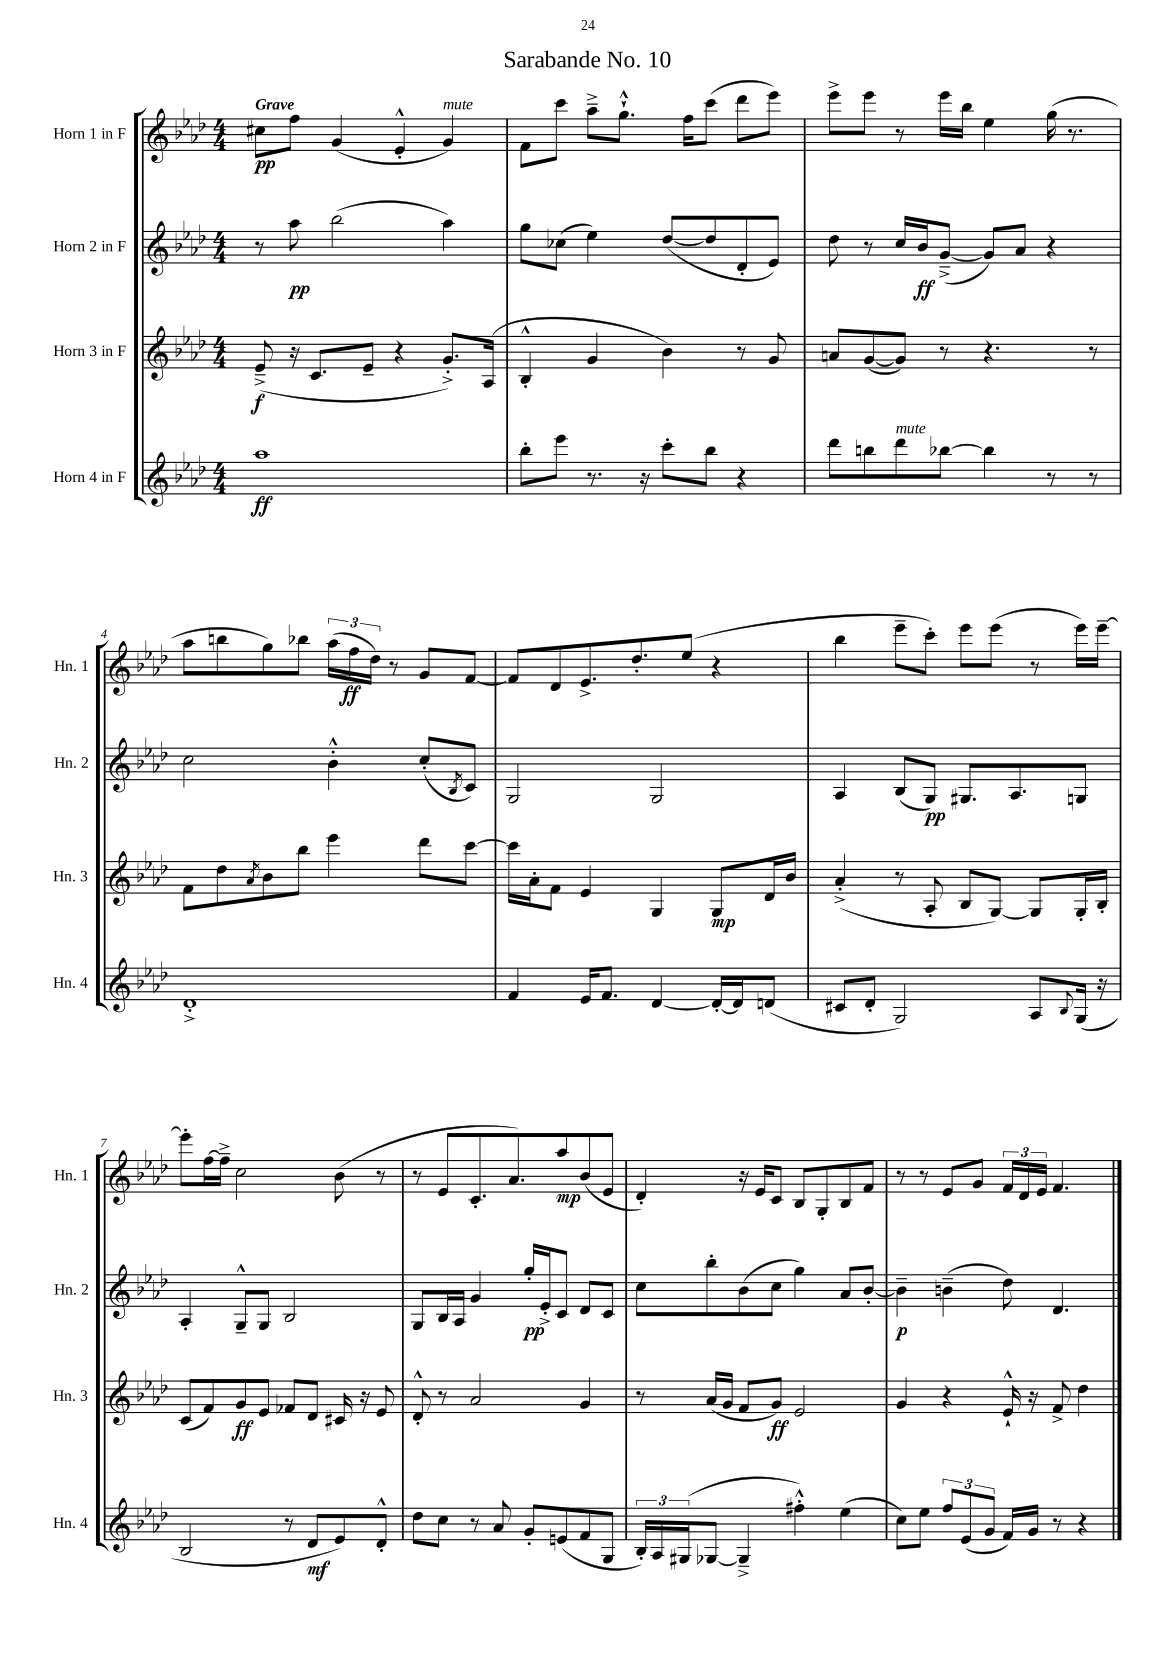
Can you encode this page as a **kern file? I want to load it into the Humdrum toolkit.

**kern	**kern	**kern	**kern
*staff4	*staff3	*staff2	*staff1
*clefG2	*clefG2	*clefG2	*clefG2
*k[b-e-a-d-]	*k[b-e-a-d-]	*k[b-e-a-d-]	*k[b-e-a-d-]
*M4/4	*M4/4	*M4/4	*M4/4
1aa-	(8e-~^/	8r	8cc#\L
.	16r	8aa-\	8ff\J
.	8.c/L	.	.
.	.	(2bb-\	(4g/
.	8e-~/J	.	.
.	4r	.	4e-'^^/
.	8.g'^/L)	4aa-\)	4g/)
.	(16A-/Jk	.	.
=	=	=	=
8bb-'\L	4B-'^^/	8gg\L	8f\L
8eee-\J	.	(8cc-\J	8ccc\J
8.r	4g/	4ee-\)	8aa-~^\L
.	.	.	8.gg`^^\J
16r	.	.	.
8ccc'\L	4b-\)	([8dd-/L	.
.	.	.	16ff\LK
8bb-\J	.	8dd-/]	(8ccc\J
4r	8r	8d-'/	8ddd-\L
.	8g/	8e-/J)	8eee-\J)
=	=	=	=
8ddd-\L	8a/L	8dd-\	8eee-^\L
8bb\	([8g/	8r	8eee-\J
8ddd-\	8g/]J)	16cc/LL	8r
.	.	16b-/J	.
[8bb-\J	8r	([8g~^/J	16eee-\LL
.	.	.	16bb-\JJ
4bb-\]	4.r	8g/]L)	4ee-\
.	.	8a-/J	.
8r	.	4r	(16gg\
.	.	.	8.r
8r	8r	.	.
=	=	=	=
1d-'^	8f\L	2cc\	8aa-\L
.	8dd-\	.	8bb\
.	8qa-/	.	.
.	8b-\	.	8gg\)
.	8bb-\J	.	8bb-\J
.	4eee-\	4b-'^^\	(24aa-\LL
.	.	.	24ff\
.	.	.	24dd-\JJ)
.	.	.	8r
.	8ddd-\L	(8cc'/L	8g/L
.	.	8qB-/	.
.	[8ccc\J	8c/J)	[8f/J
=	=	=	=
4f/	16ccc\]LL	2G/	8f/]L
.	16a-'\J	.	.
.	8f\J	.	8d-/
16e-/LK	4e-/	.	8.e-^/
8.f/J	.	.	.
.	.	.	8.dd-'/
[4d-/	4G/	2G/	.
.	.	.	(8ee-/J
16d-'/_LL	8G/L	.	4r
16d-/]J	.	.	.
(8d/J	16d-/L	.	.
.	16b-/JJ	.	.
=	=	=	=
8c#/L	(4a-'^/	4A-/	4bb-\
8d-'/J	.	.	.
2G/)	8r	(8B-/L	8eee-~\L
.	8A-'/	8G/J)	8ccc'\J)
.	8B-/L	8.G#/L	8eee-\L
.	[8G/J)	.	(8eee-\J
.	.	8.A-/	.
8A-/L	8G/]L	.	8r
8qqB-/	.	.	.
(16G/Jk	16G'/L	8G/J	16eee-\LL)
16r	16B-'/JJ	.	[16eee-~\JJ
=	=	=	=
2B-/	(8c/L	4A-'/	8eee-'\]L
.	8f/)	.	[16ff\L
.	.	.	16ff~^\]JJ
.	8g/	8G~^^/L	2cc\
.	8e-/J	8G/J	.
8r	8f-/L	2B-/	.
8d-/L	8d-/J	.	.
8e-/)	16c#/	.	(8b-\
.	16r	.	.
8d-'^^/J	8e-/	.	8r
=	=	=	=
8dd-\L	8d-'^^/	8G/L	8r
8cc\J	8r	16B-/L	8e-/L
.	.	16A-/JJ	.
8r	2a-/	4g/	8.c'/
8a-/	.	.	.
.	.	.	8.a-/)
8g'/L	.	16gg'/LL	.
.	.	16e-'^/J	.
(8e/	.	8c/J	8aa-/
8f/	4g/	8d-/L	(8b-/
8G/J	.	8c/J	8e-/J
=	=	=	=
24B-'/LL)	8r	8cc\L	4d-'/)
24A-/	.	.	.
(24G#/J	.	.	.
[8G-/J	(16a-/LL	8bb-'\	.
.	16g/JJ	.	.
4G-~^/]	8f/L	(8b-\	16r
.	.	.	16e-/LK
.	8g/J)	8cc\J	8c/J
4ff#'^^\)	2e-/	4gg\)	8B-/L
.	.	.	8G'/
(4ee-\	.	8a-/L	8B-/
.	.	[8b-'/J	8f/J
=	=	=	=
8cc\L)	4g/	4b-~\]	8r
8ee-\J	.	.	8r
12ff/L	4r	(4b~\	8e-/L
(12e-/	.	.	.
.	.	.	8g/J
12g/J	.	.	.
16f/LL)	16e-`^^/	8dd-\)	24f/LL
.	.	.	24d-/
16g/JJ	16r	.	.
.	.	.	24e-/JJ
8r	8f^/	4.d-/	4.f/
4r	4dd-\	.	.
==	==	==	==
*-	*-	*-	*-
